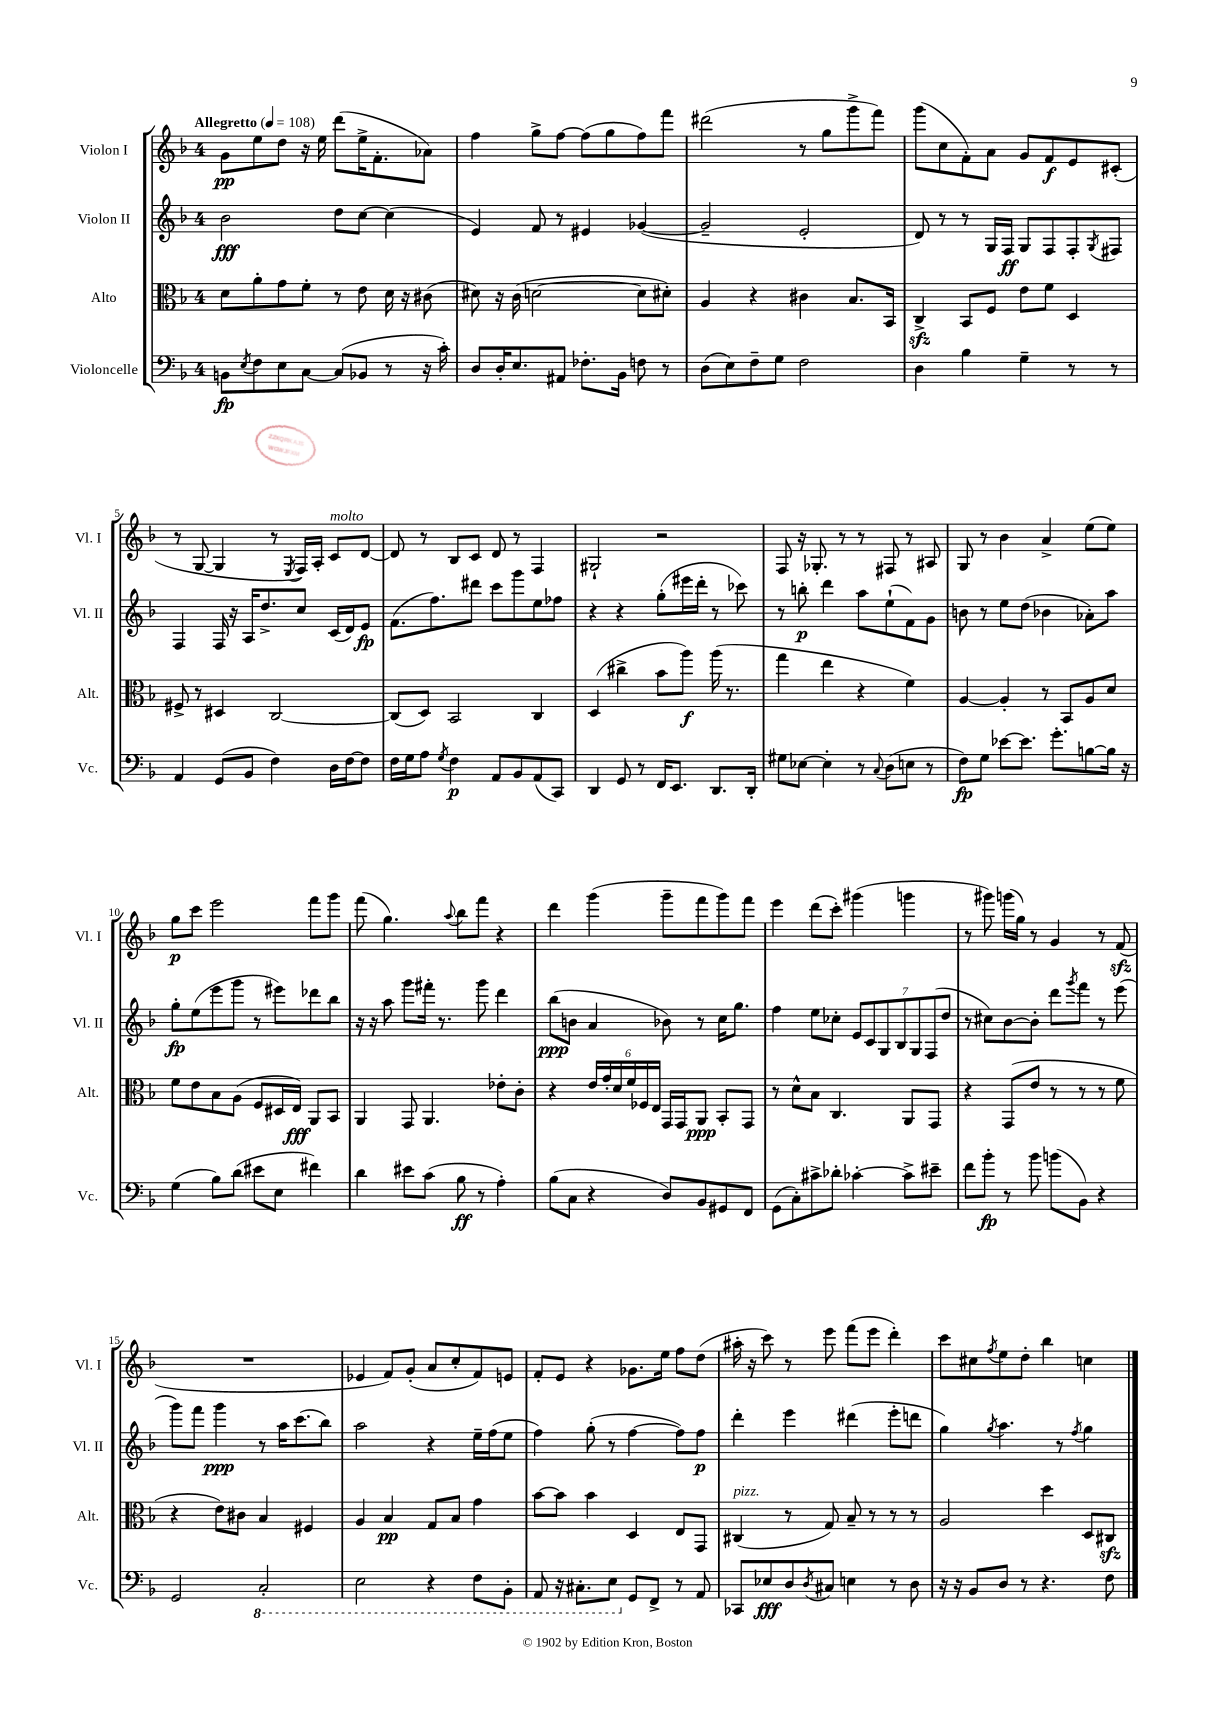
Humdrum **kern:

**kern	**kern	**kern	**kern
*staff4	*staff3	*staff2	*staff1
*clefF4	*clefC3	*clefG2	*clefG2
*k[b-]	*k[b-]	*k[b-]	*k[b-]
*M4/4	*M4/4	*M4/4	*M4/4
*MM108	*MM108	*MM108	*MM108
8BB\L	8d\L	2b-\	8g\L
8qE/	.	.	.
8F\	8a'\	.	8ee\
8E\	8g\	.	8dd\J
[8C\J	8f'\J	.	16r
.	.	.	16ee\
(8C/]L	8r	8dd\L	(8ddd\L
8BB-/J	8e\	[8cc\J	16ee^\K
.	.	.	8.f'\
8r	16d\	(4cc\]	.
.	16r	.	.
16r	(8c#\	.	8a-\J)
16c'\)	.	.	.
=	=	=	=
8D/L	8d#\)	4e/)	4ff\
16D'/K	16r	.	.
8.E/	(16c\	.	.
.	[2d\	8f/	8gg^\L
8AA#/J	.	8r	[8ff\J
8.F-'\L	.	4e#/	(8ff\]L
.	.	.	8gg\
16BB-\Jk	.	.	.
8F\	8d\]L	([4g-/	8ff\)
8r	8d#'\J)	.	8fff\J
=	=	=	=
(8D\L	4A/	2g-~/]	(2ddd#\
8E\)	.	.	.
8F~\	4r	.	.
8G\J	.	.	.
2F\	4c#\	2e'/	8r
.	.	.	8gg\L
.	8.B-/L	.	8ggg^\
.	.	.	8fff\J)
.	16BB-/Jk	.	.
=	=	=	=
4D\	4C^/	8d/)	(8ggg\L
.	.	8r	8cc\
4B-\	8BB-/L	8r	8f'\)
.	8F/J	16G/LL	8a\J
.	.	16F/JJ	.
4G~\	8e\L	8G/L	8g/L
.	8f\J	8F/	8f/
8r	4D/	8F'/	8e/
.	.	8qG/	.
8r	.	8F#/J	(8c#'/J
=	=	=	=
4AA/	8F#^/	4F/	8r
.	8r	.	[8G/
(8GG/L	4D#/	16F/	4G/]
.	.	16r	.
8BB-/J	.	16A/LK	.
.	.	8.dd^/	.
4F\)	[2C/	.	8r
.	.	.	8qE/
.	.	8cc/J	16F/LL)
.	.	.	16A'/JJ
16D\LL	.	(16c/LL	8c/L
[16F\J	.	16d/J)	.
8F\]J	.	8e/J	[8d/J
=	=	=	=
16F\LL	(8C/]L	(8.f\L	8d/]
16G\J	.	.	.
8A\J	8D/J)	.	8r
.	.	8.ff\)	.
8qG/	.	.	.
4F\	2BB-/	.	8B-/L
.	.	8ddd#\J	8c/J
8AA/L	.	8ccc\L	8d/
8BB-/	.	8ggg\	8r
(8AA/	4C/	8ee\	4F/
8CC/J)	.	8ff-\J	.
=	=	=	=
4DD/	(4D/	4r	2G#`/
8GG/	4cc#^\	4r	.
8r	.	.	.
16FF/LK	8b-\L	(8gg'\L	2r
8.EE/J	.	.	.
.	8aa\J)	16eee#\L	.
.	.	16ddd'\JJ	.
8.DD/L	(16aa\	8r	.
.	8.r	.	.
.	.	8ccc-\)	.
16DD'/Jk	.	.	.
=	=	=	=
8G#\L	4gg\	8r	8F/
[8E-\J	.	8bb'\	16r
.	.	.	8.G-'/
4E-'\]	4ee\	4ddd\	.
.	.	.	8r
8r	4r	8aa\L	8r
8qqC/	.	.	.
(8D\L	.	(8ee`\	8F#/
8E\J	4f\)	8f\)	8r
8r	.	8g\J	8A#/
=	=	=	=
8F\L)	[4A/	8b\	8G/
8G\J	.	8r	8r
[8e-\L	4A'/]	8ee\L	4b-\
8.e-\]J	.	(8dd\J	.
.	8r	4b-\	4a^/
8.g'\L	.	.	.
.	8BB-/L	.	.
[8B\	8A/	8a-'\L)	(8ee\L
16B\]Jk	8d/J	8aa\J	8ee\J)
16r	.	.	.
=	=	=	=
(4G\	8f\L	8gg'\L	8gg\L
.	8e\	(8ee\	8ccc\J
8B-\L)	8B-\	8eee\	2eee\
(8d\J	(8A\J	8ggg\J	.
8e#\L	8F/L	8r	.
8E\J	16D#/L	8eee#\L)	.
.	16E/JJ)	.	.
4f#\)	8AA/L	8ddd-\	8fff\L
.	8BB-/J	8bb-\J	8ggg\J
=	=	=	=
4d\	4AA/	16r	(8fff\
.	.	16r	.
.	.	8aa\	4.gg\)
8e#\L	8GG/	8ggg\L	.
(8c\J	4.AA/	16fff#'\Jk	.
.	.	8.r	.
.	.	.	8qqaa/
8B-\	.	.	8bb-\L
8r	.	8ggg\	8fff\J
4A'\)	8e-'\L	4ddd\	4r
.	8c'\J	.	.
=	=	=	=
(8B-\L	4r	(8bb-\L	4ddd\
8C\J	.	8b\J	.
4r	24e/LL	4a/	(4ggg\
.	24g'/	.	.
.	24d/	.	.
.	24f/	.	.
.	24F-/	.	.
.	24E/JJ	.	.
8D/L)	16GG/LL	8b-\)	8ggg~\L
.	16GG/J	.	.
8BB-/	8AA/J	8r	8fff\
8GG#/	8BB-'/L	16cc\LK	8ggg\)
.	.	8.gg\J	.
8FF/J	8GG/J	.	8fff\J
=	=	=	=
(8GG\L	8r	4ff\	4eee\
8C'\)	8d^^\L	.	.
8c#^\	8B-\J	8ee\L	(8ddd\L
8d-'\J	4.C/	8cc-'\J	8ccc'\J)
[4c-'\	.	14e/L	(4ggg#\
.	.	14c/	.
.	.	14G/	.
.	.	14B-/	.
8c-^\]L	8AA/L	.	4ggg\
.	.	14G/	.
.	.	(14F/	.
8e#~\J	8GG/J	.	.
.	.	14dd/J	.
=	=	=	=
8f\L	4r	8r	8r
8b-'\J	.	8cc#\L)	8ggg#\)
8r	(8GG/L	[8b-\	(16ggg\LL
.	.	.	16gg\JJ)
8b-\	8e/J	8b-'\]J	8r
(8b\L	8r	8ddd\L	4g/
.	.	8qggg/	.
8BB-\J)	8r	8fff\J	.
4r	8r	8r	8r
.	8f\	(8eee\	(8f/
=	=	=	=
2GG/	4r	8ggg\L)	1r
.	.	8fff\J	.
.	8e\L)	4ggg\	.
.	8c#\J	.	.
2CC'/	4B-/	8r	.
.	.	16aa\LK	.
.	.	(8.ccc\	.
.	4F#/	.	.
.	.	8bb-\J)	.
=	=	=	=
2EE\	4A/	2aa\	4e-/
.	4B-/	.	8f/L)
.	.	.	(8g'/J
4r	8G/L	4r	8a/L
.	8B-/J	.	8cc'/
8FF\L	4g\	16ee~\LL	8f/)
.	.	(16ff\J	.
8BBB-'\J	.	8ee\J	8e/J
=	=	=	=
8AAA/	[8b-\L	4ff\)	8f'/L
16r	8b-\]J	.	8e/J
8.CC#'\L	.	.	.
.	4b-\	(8gg'\	4r
8EE\J	.	8r	.
8GG/L	4D/	[4ff\	8.g-\L
8FF^/J	.	.	.
.	.	.	16ee\Jk
8r	8E/L	8ff\]L)	8ff\L
8AA/	8GG/J	8ff\J	(8dd\J
=	=	=	=
8CC-/L	(4C#/	4ddd'\	16aa#'\
.	.	.	16r
8E-/	.	.	8ccc\)
8D/	8r	4eee\	8r
8qD/	.	.	.
8C#/J	8G/)	.	8eee\
4E\	8B-~/	(4ddd#\	(8fff\L
.	8r	.	8eee\J
8r	8r	8eee'\L	4ddd'\)
8D\	8r	8ddd\J	.
=	=	=	=
16r	2A/	4gg\)	8ccc\L
16r	.	.	.
8BB-/L	.	.	8cc#\
.	.	8qgg/	8qff/
8D/J	.	4.aa\	8ee\
8r	.	.	8dd'\J
4.r	4dd\	.	4bb-\
.	.	8r	.
.	.	8qff/	.
.	8D/L	4gg\	4cc\
8F\	8C#/J	.	.
==	==	==	==
*-	*-	*-	*-
